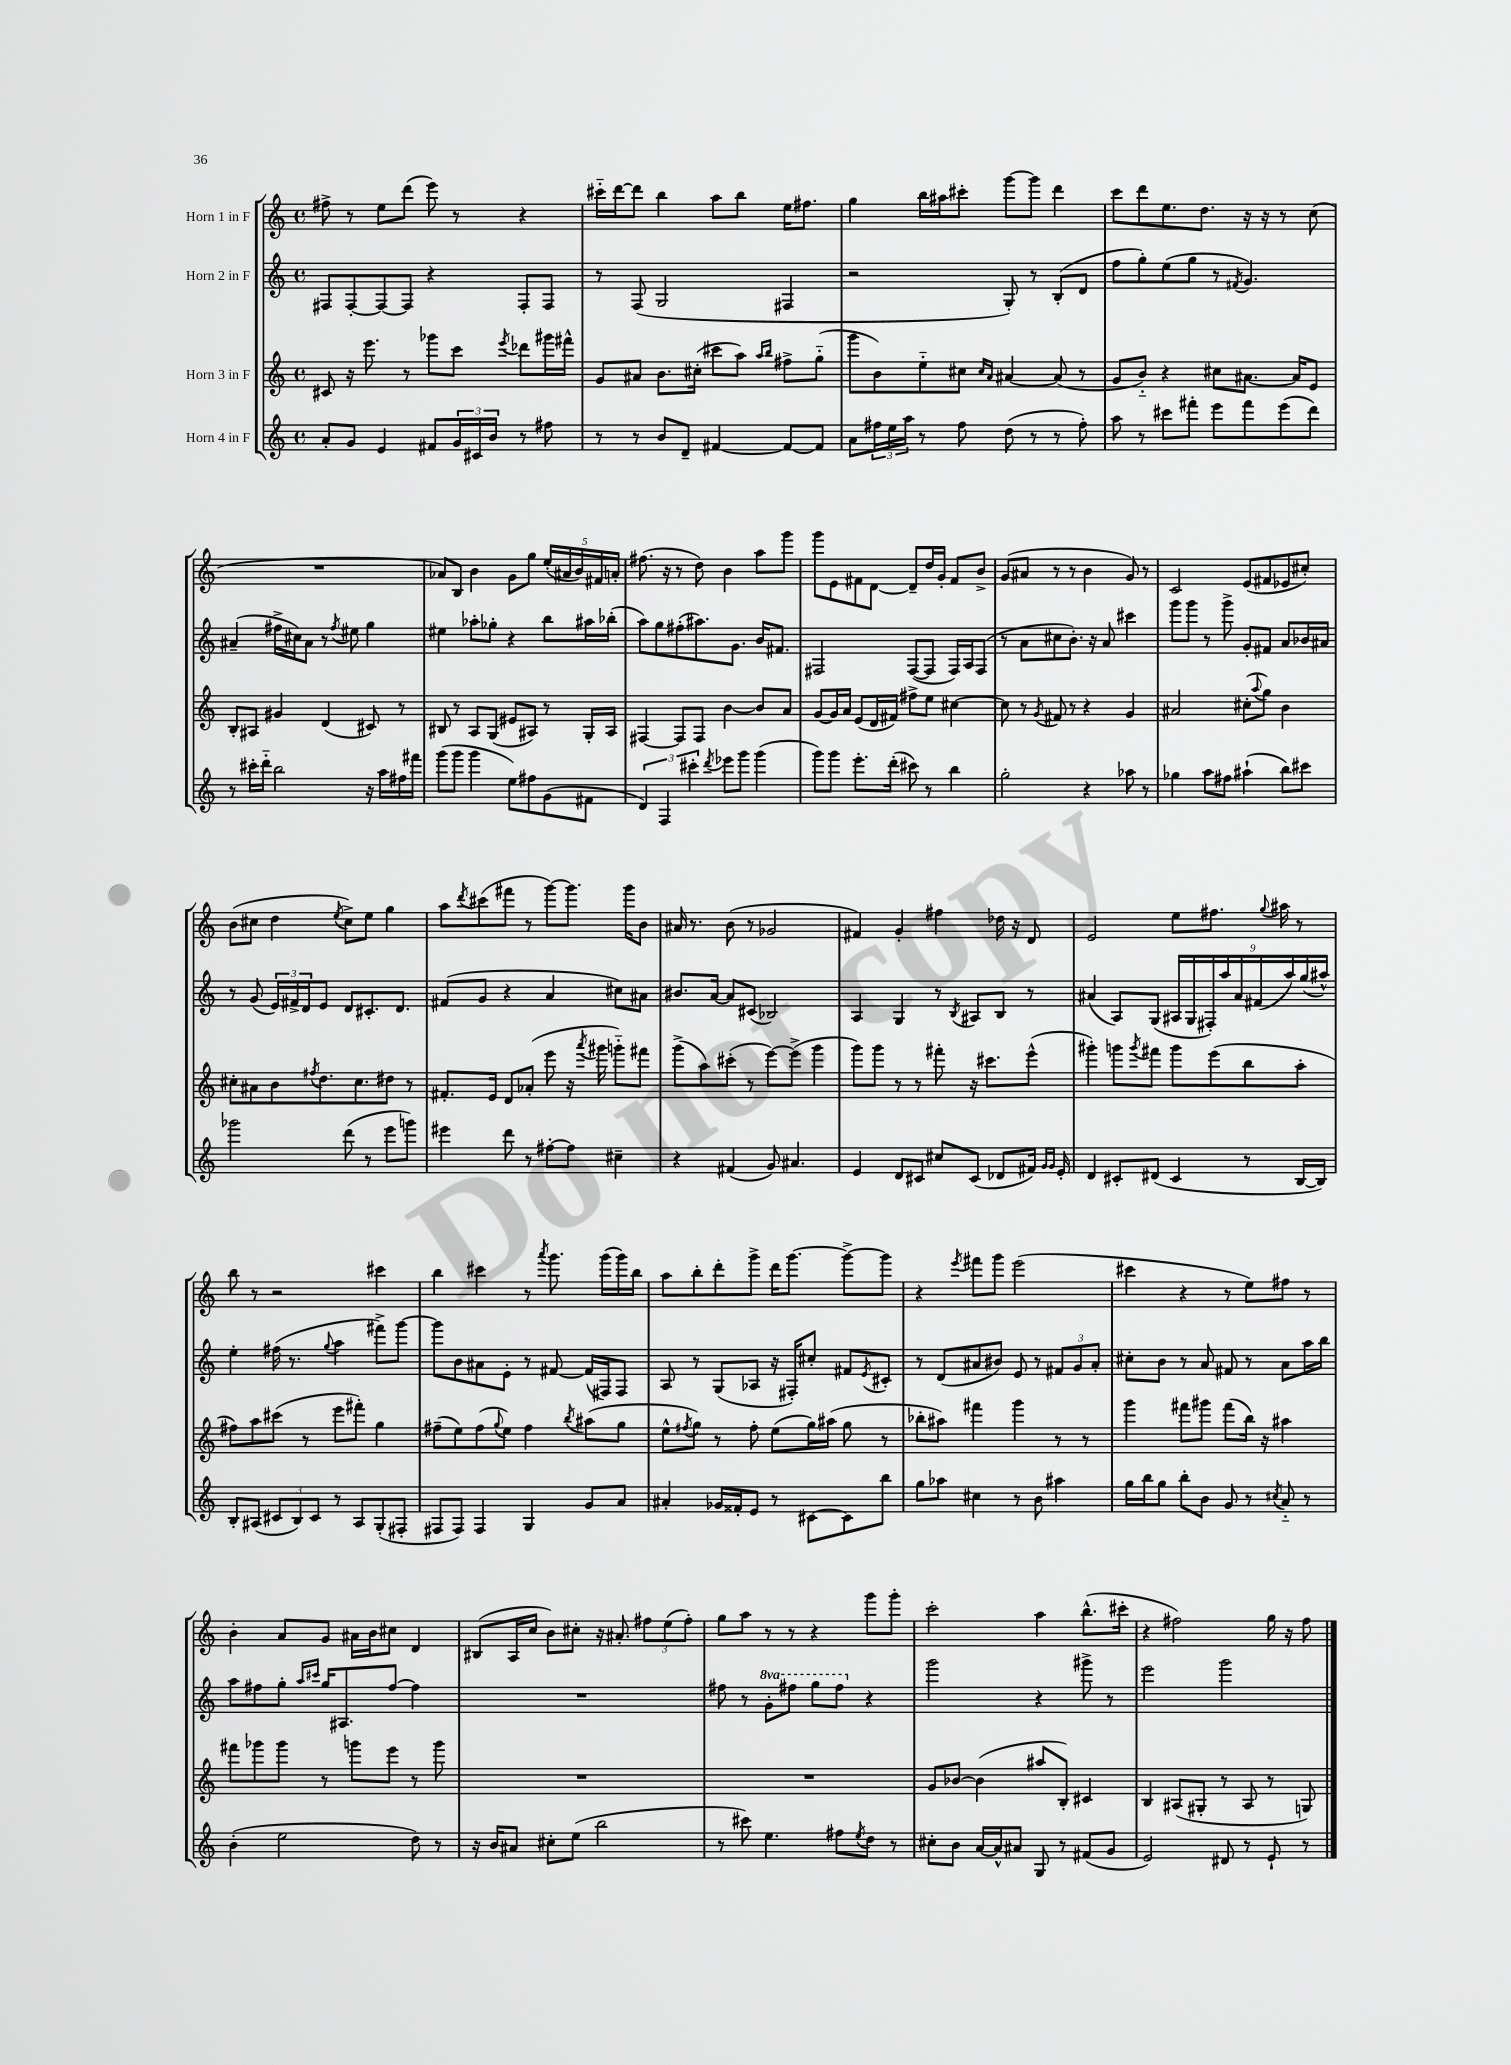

**kern	**kern	**kern	**kern
*staff4	*staff3	*staff2	*staff1
*clefG2	*clefG2	*clefG2	*clefG2
*k[]	*k[]	*k[]	*k[]
*M4/4	*M4/4	*M4/4	*M4/4
*met(c)	*met(c)	*met(c)	*met(c)
8a'/L	8c#/	8F#/L	8ff#^\
8g/J	16r	[8F#'/	8r
.	8.eee\	.	.
4e/	.	8F#/_	8ee\L
.	8r	8F#/]J	(8ddd\J
8f#/L	8ggg-\L	4r	8eee\)
24g/L	8ccc\J	.	8r
24c#/	.	.	.
24b/JJ	.	.	.
.	8qeee/	.	.
8r	8ddd-\L	8F#'/L	4r
8ff#\	16ggg#\L	8F#/J	.
.	16fff#^^\JJ	.	.
=	=	=	=
8r	8g/L	8r	16ccc#'~\LL
.	.	.	[16ddd\J
8r	8a#/J	(8F/	8ddd\]J
8b/L	8.b\L	2G/	4bb\
8d~/J	.	.	.
.	(16cc#'\Jk	.	.
[4f#/	8ccc#\L	.	8aa\L
.	8aa\J)	.	8bb\J
.	16qqaa/LL	.	.
.	16qqbb/JJ	.	.
8f#/_L	8ff#^\L	4F#/	16ee\LK
.	.	.	8.ff#\J
8f#/]J	(8gg'~\J	.	.
=	=	=	=
8a\L	8ggg\L	2r	4gg\
24ff#\L	8b\)	.	.
24ee\	.	.	.
24aa\JJ	.	.	.
8r	8ee'~\	.	16bb\LL
.	.	.	16aa#\J
8ff#\	8cc#\J	.	8ccc#'\J
.	16qqcc#/LL	.	.
.	16qqa/JJ	.	.
(8dd\	[4a#/	8G'/)	[8ggg\L
8r	.	8r	8ggg\]J
8r	(8a#/]	(8B'/L	4ddd\
8ff#'\)	8r	8d/J	.
=	=	=	=
8aa\	8g/L	8ff\L	8ccc\L
8r	8b'~/J)	8gg'\)	8ddd\
8ccc#\L	4r	(8ee\	8.ee\
8fff#'\J	.	8gg\J	.
.	.	.	8.dd\J
8eee\L	8cc#\L	8r	.
.	.	8qf#/	.
8fff#\	[8.a#\J	4.g/)	16r
.	.	.	16r
(8eee\	.	.	8r
.	16a#/]LK	.	.
8ddd\J)	8e/J	.	(8cc\
=	=	=	=
8r	8B'/L	(4a#~/	1r
16ccc#'\LL	8A#/J	.	.
16ddd'~\JJ	.	.	.
2bb\	4g#/	16ff#^\LL	.
.	.	16cc#\J)	.
.	.	8a#\J	.
.	(4d/	8r	.
.	.	8qff#/	.
.	.	8ee#\	.
16r	8c#/)	4gg\	.
16aa\LL	.	.	.
16ff#\	8r	.	.
16fff#\JJ	.	.	.
=	=	=	=
(8ggg\L	8B#/	4ee#\	8a-/L)
8ggg\J	8r	.	8B/J
4ggg\	8A/L	8aa-'\L	4b\
.	(8G/J	8gg-'\J	.
8ee\L)	8e#/L	4r	8g\L
8ff#\	8A#/J)	.	8gg\J
(8g\	8r	8bb\L	(20ee'/LL
.	.	.	20a#/
.	.	.	20b/)
8f#\J	16G'/LL	16aa#\L	.
.	.	.	20f#/
.	16A#/JJ	(16bb-'\JJ	.
.	.	.	20a'/JJ
=	=	=	=
6d/)	[4F#/	8aa\L)	(8.ff#\
.	.	8gg\	.
6F/	.	.	.
.	.	.	16r
.	8F#/]L	(8ff#'\	8r
6ccc#'\	.	.	.
.	8F#/J	8.aa#\)	8dd\)
8qddd/	.	.	.
8eee-\L	[4b\	.	4b\
.	.	8.g\J	.
8ggg\J	.	.	.
(4ggg\	8b/]L	16b/LK	8aa\L
.	.	8.f#/J	.
.	8a/J	.	8ggg\J
=	=	=	=
8ggg\L)	[8g/L	2F#/	8ggg\L
8ggg\J	16g/]L	.	8e\
.	16a/JJ	.	.
8.eee'\L	(8e/L	.	8f#\
.	16d/L	.	[8d\J
(16ddd'\Jk	16f#/JJ)	.	.
8ccc#\)	8ff#^\L	([8F#/L	8d~/]L
8r	8ee\J	8F#/]J	16dd/L
.	.	.	16g'/JJ
4bb\	[4cc#\	16F#/LL)	8f#/L
.	.	16A/J	.
.	.	(8F#/J	8b^/J
=	=	=	=
2gg'\	8cc#\]	8r	(8g/L
.	8r	8a\L	8a#/J
.	8qg/	.	.
.	8f#/	8cc#\	8r
.	8r	8.b'\J)	8r
4r	4r	.	4b\
.	.	16r	.
.	.	8a/	.
8aa-\	4g/	4ccc#\	8g/)
8r	.	.	8r
=	=	=	=
4gg-\	2a#/	8ggg\L	2c/
.	.	8ggg\J	.
8aa\L	.	8r	.
8ff#\J	.	8ggg^\	.
(4aa#`\	(8cc#'\L	8g'/L	(8e/L
.	8qqaa/	.	.
.	8gg\J)	8f#/J	8f#/
8bb\L)	4b\	8a/L	8e-/
8ccc#\J	.	16b-/L	8cc#'/J)
.	.	16a#/JJ	.
=	=	=	=
2ggg-\	8cc#'\L	8r	(8b\L
.	8a#\	(8g/	8cc#\J
.	8b\	24e/LL)	4dd\
.	.	24f#^/	.
.	.	24d/J	.
.	8qff#/	.	.
.	8.dd\	8e/J	.
.	.	.	8qee/
(8ddd\	.	8d/L	8cc#^\L)
.	8.cc#\	.	.
8r	.	8.c#'/	8ee\J
8eee\L	8dd#\J	.	4gg\
.	.	8.d/J	.
8ggg\J)	8r	.	.
=	=	=	=
4eee#\	8.f#'/L	(8f#/L	8aa\L
.	.	.	8qddd/
.	.	8g/J	(8ccc#\
.	16e/Jk	.	.
8ddd\	8d/L	4r	8fff#\J
8r	(8a-'/J	.	8r
[8ff#'\L	8eee\	4a/	[8ggg\L)
8ff#\]J	16r	.	8.ggg\]J
.	8qaaa/	.	.
.	16ggg#\	.	.
4cc#~\	8ggg'~\L)	8cc#\L)	.
.	.	.	16ggg\LK
.	8fff#\J	8a#\J	8b\J
=	=	=	=
4r	(8ggg^\L	8.b#/L	16a#/
.	.	.	8.r
.	8aa\)	.	.
.	.	[16a/Jk	.
(4f#/	(8ccc#'\J	8a/]L	(8b\
.	8r	(8c#/J	8r
8g/)	[8eee\L)	2B-/)	2g-/
4.a#/	(8eee^\]J	.	.
.	4ggg\	.	.
=	=	=	=
4e/	8ggg\L)	4A/	4f#/)
.	8ggg\J	.	.
8d/L	8r	4G/	4g'/
8c#/J	8r	.	.
8cc#/L	8fff#'\	8r	4ff#\
.	.	8qB/	.
(8c#/J	16r	8A#/L	.
.	8.ccc#\L	.	.
8d-/L	.	8B/J	16dd-\
.	.	.	16r
16f#/Jk)	(8eee^^\J	8r	8d/
16qqg/LL	.	.	.
16qqg/JJ	.	.	.
16e'/	.	.	.
=	=	=	=
4d/	4ggg#'\)	(4a#/	2e/
8c#'/L	8ggg\L	8A/L)	.
.	8qggg/	.	.
(8d#/J	8fff#\J	(8G/J	.
4c#/	8ggg\L	18A#/LL	8ee\L
.	.	18G/	.
.	.	18F#'/)	.
.	(8eee\	.	8.ff#\J
.	.	18aa/	.
.	.	18a#/	.
8r	8bb\	.	.
.	.	(18f#/	.
.	.	.	8qqgg/
.	.	.	16aa#\
.	.	18aa/)	.
[16B/LL	8aa'\J	.	8r
.	.	(18gg/	.
16B/]JJ)	.	.	.
.	.	18aa#^^/JJ)	.
=	=	=	=
8B'/L	8ff#\L)	4ee'\	8bb\
(8A#/J	8aa\	.	8r
12c#/L	(8ccc#\J	(16ff#\	2r
.	.	8.r	.
12B/)	.	.	.
.	8r	.	.
12c#/J	.	.	.
.	.	8qqgg/	.
8r	8eee\L	4aa\	.
8A#/L	8fff#'\J)	.	.
(8G'/	4gg\	8fff#^\L)	4ccc#\
8F#'/J	.	[8ggg\J	.
=	=	=	=
8F#/L	(8ff#~\L	8ggg\]L	4bb\
8F#/J)	8ee\)	8b\	.
4F#/	(8ff#\	8a#\	4ccc#\
.	8qqgg/	.	.
.	8ee\J)	8e'\J	.
4G/	4ff#\	8r	8r
.	.	.	8qaaa/
.	.	[8f#/	8.ggg\
.	8qbb/	.	.
8g/L	(8aa#\L	(16f#/]LL	.
.	.	16F#/J)	(16ggg\LL
8a/J	8gg\J	8F#/J	16ggg\)
.	.	.	16bb\JJ
=	=	=	=
4a#'/	8ee^^\L	8A/	8aa\L
.	8qff#/	.	.
.	8gg\J)	8r	8bb'\
16g-/LL	8r	(8G/L	8ddd'\
16f##'/J	.	.	.
8e/J	8ff#'\	8A-/J	8ggg^\J
8r	(8ee\L	16r	16ddd\LK
.	.	16F#'/LK)	[8.ggg\J
[8c#\L	16gg\L)	8cc#'/J	.
.	(16aa#\JJ	.	.
8c#\]	8gg\	8f#/L	8ggg^\_L
.	.	8qe/	.
8bb\J	8r	8c#'/J	8ggg\]J
=	=	=	=
8gg\L	8bb-'\L	8r	4r
8aa-\J	8aa#\J)	(8d/L	.
.	.	.	8qeee/
4cc#\	4fff#\	8a#/	8fff#\L
.	.	8b#/J)	8ggg\J
8r	4ggg\	8e/	(2eee\
8b\	.	8r	.
4aa#\	8r	12f#/L	.
.	.	12g/	.
.	8r	.	.
.	.	12a#'/J	.
=	=	=	=
16gg\LL	4ggg\	8cc#'\L	4ccc#\
16bb\J	.	.	.
8gg\J	.	8b\J	.
8bb'\L	8fff#\L	8r	4r
8b\J	8ggg#\J	8a/	.
8g/	(8fff#\L	8f#/	8r
8r	16bb\Jk)	8r	8ee\L)
.	16r	.	.
8qcc#/	.	.	.
8a'~/	4aa#\	8a\L	8ff#\J
8r	.	16aa\L	8r
.	.	16bb\JJ	.
=	=	=	=
(4b'\	8fff#\L	8aa\L	4b'\
.	8ggg-\	8ff#\	.
2ee\	8ggg-\J	8gg'\J	8a/L
.	.	16qqaa/LL	.
.	.	16qqccc#/JJ	.
.	8r	16gg/LK	8g/J
.	.	8.A#/	.
.	8ggg\L	.	16a#\LL
.	.	.	16b\J
.	8eee\J	[8ff#/J	8cc#\J
8dd\)	8r	4ff#\]	4d/
8r	8ggg\	.	.
=	=	=	=
16r	1r	1r	(8B#/L
16b/LK	.	.	.
8a#/J	.	.	16A/L
.	.	.	16cc/JJ
8cc#'\L	.	.	8b\L)
(8ee\J	.	.	8cc#'\J
2bb\	.	.	16r
.	.	.	8.a#'/
.	.	.	12ff#\L
.	.	.	(12ee\
.	.	.	12ff#'\J)
=	=	=	=
8r	1r	8ff#\	8gg\L
8ccc#\)	.	8r	8aa\J
4.ee\	.	8gg'\L	8r
.	.	8fff#\J	8r
.	.	8ggg\L	4r
8ff#\L	.	8fff#\J	.
8qee/	.	.	.
8dd\J	.	4r	8ggg\L
8r	.	.	8ggg'\J
=	=	=	=
8cc#'\L	8g/L	2ggg\	2ccc'\
8b\J	[8b-/J	.	.
[16a/LL	(4b-\]	.	.
16a^^/]J	.	.	.
8a#/J	.	.	.
8G/	8aa#/L	4r	4aa\
8r	8B'/J)	.	.
(8f#/L	4c#/	8ggg#^\	(8.bb^^\L
8g/J	.	8r	.
.	.	.	16ccc#'\Jk
=	=	=	=
2e/)	4B/	2eee\	4r
.	(8A#/L	.	2ff#\)
.	8G#'/J	.	.
8d#/	8r	2ggg\	.
8r	8A#/	.	.
8e`/	8r	.	16gg\
.	.	.	16r
8r	8G/)	.	8ff#\
==	==	==	==
*-	*-	*-	*-
